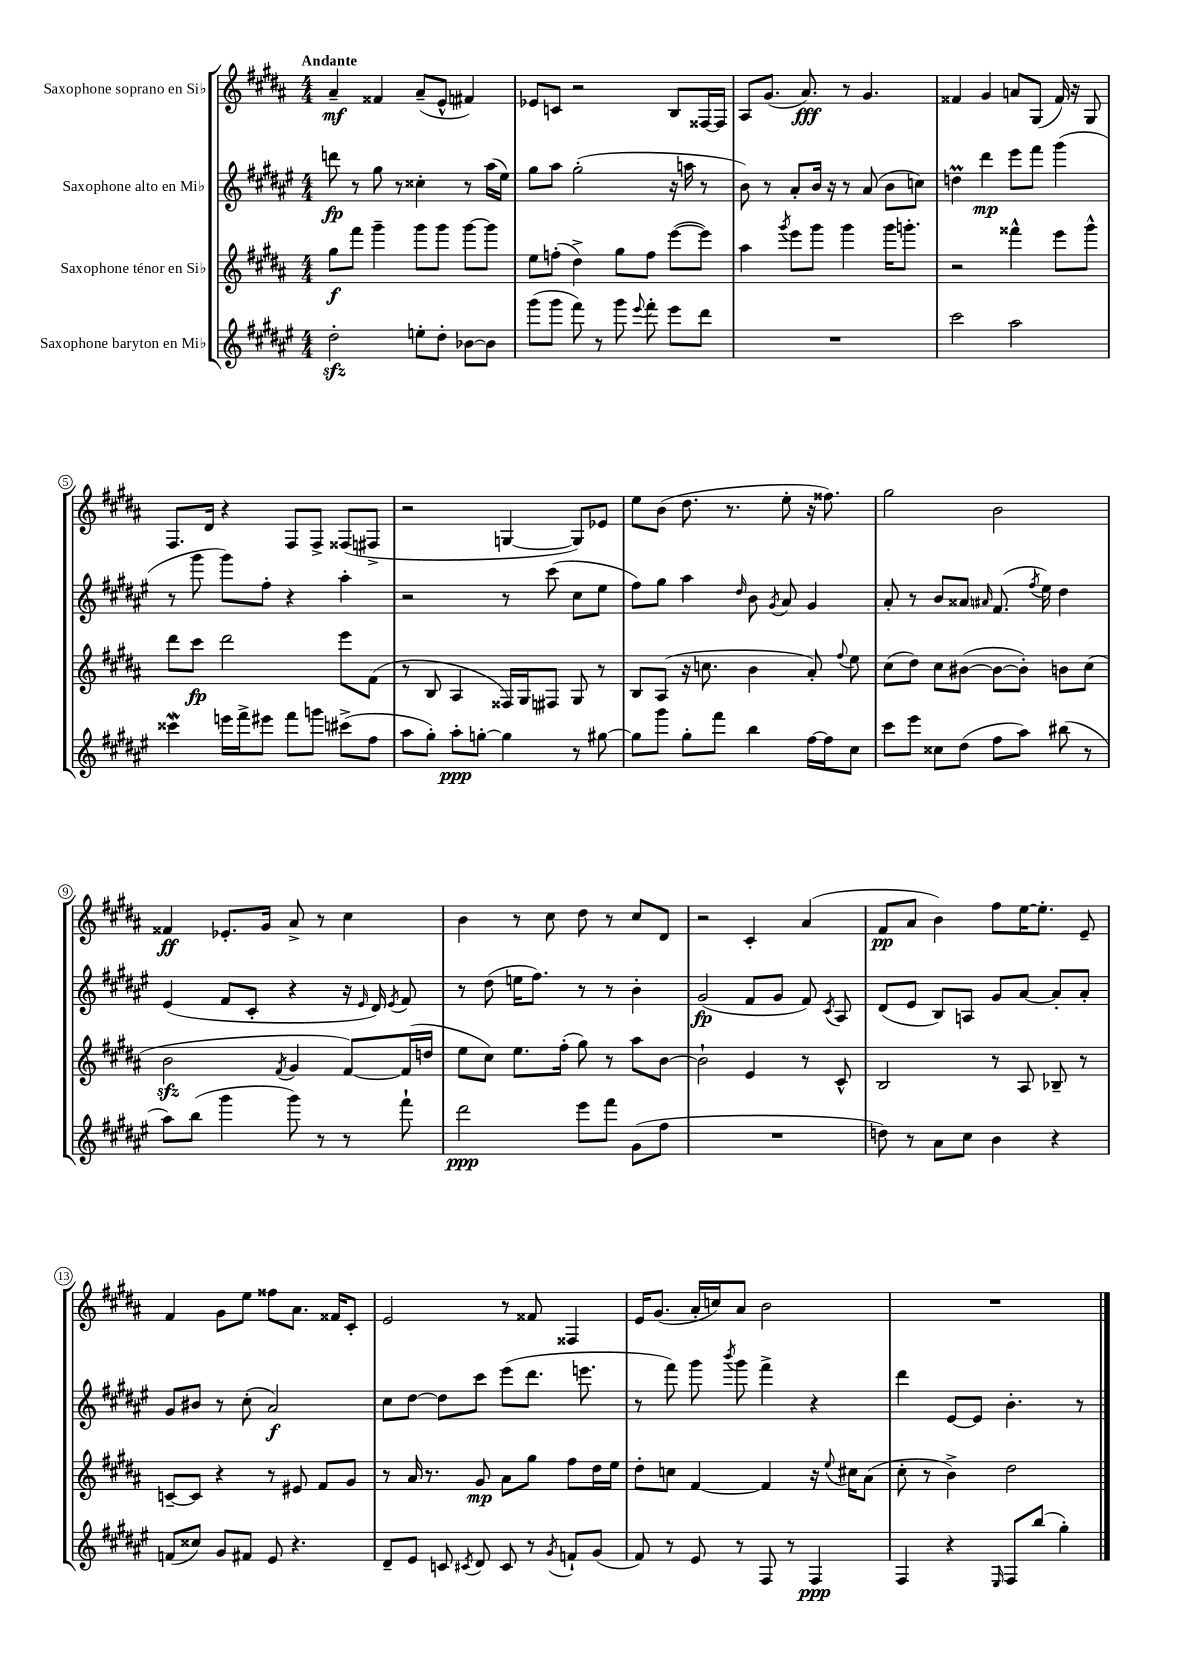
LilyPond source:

<<
\new StaffGroup <<
\new Staff = "s0" \with { instrumentName = "Saxophone soprano en Sib" } {
    \clef treble \key b \major \numericTimeSignature \time 4/4 \tempo "Andante"
    \autoBeamOff ais'4--\mf fisis'4 ais'8[--( e'8]-^ fis'4) |
    ees'8[ c'8] r2 b8[ fisis16~ fisis16] |
    ais8[ gis'8.]( ais'8.\fff) r8 gis'4. |
    fisis'4 gis'4 a'8[ gis8]( fisis'16) r16 gis8 |
    fis8.[ dis'16] r4 fis8[ fis8]-> fisis8[( fis8]-> |
    r2 g4~ g8[) ees'8] |
    e''8[ b'8]( dis''8. r8. e''8-. r16 fisis''8.) |
    gis''2 b'2 |
    fisis'4\ff ees'8.[-. gis'16] ais'8-> r8 cis''4 |
    b'4 r8 cis''8 dis''8 r8 cis''8[ dis'8] |
    r2 cis'4-. ais'4( |
    fis'8[\pp ais'8] b'4) fis''8[ e''16~ e''8.]-. e'8-- |
    fis'4 gis'8[ e''8] fisis''8[ ais'8.] fisis'16[ cis'8]-. |
    e'2 r8 fisis'8 fisis4 |
    e'16[ gis'8.]( ais'16[-. c''16) ais'8] b'2 |
    R1 \bar "|." |
}
\new Staff = "s1" \with { instrumentName = "Saxophone alto en Mib" } {
    \clef treble \key fis \major \numericTimeSignature \time 4/4
    \autoBeamOff d'''8\fp r8 gis''8 r8 cisis''4-. r8 ais''16[( eis''16]) |
    gis''8[ ais''8] gis''2-.( r16 a''16 r8 |
    b'8) r8 ais'8[-. b'16] r16 r8 ais'8( b'8[ c''8]) |
    d''4\prall dis'''4\mp eis'''8[ fis'''8] gis'''4( |
    r8 gis'''8 gis'''8[) fis''8]-. r4 ais''4-. |
    r2 r8 cis'''8( cis''8[ eis''8] |
    fis''8[) gis''8] ais''4 \grace { dis''16 } b'8 \acciaccatura { gis'8 } ais'8 gis'4 |
    ais'8-. r8 b'8[ aisis'8] \grace { ais'16 } fis'8.( \acciaccatura { fis''8 } eis''16) dis''4 |
    eis'4( fis'8[ cis'8]-. r4 r16 \grace { eis'16 } dis'16) \acciaccatura { eis'8 } fis'8 |
    r8 dis''8( e''16[ fis''8.]) r8 r8 b'4-. |
    gis'2\fp( fis'8[ gis'8] fis'8) \acciaccatura { cis'8 } ais8 |
    dis'8[( eis'8] b8[) a8] gis'8[ ais'8]~ ais'8[-. ais'8]-. |
    gis'8[ bis'8] r8 cis''8-.( ais'2\f) |
    cis''8[ dis''8]~ dis''8[ cis'''8] eis'''8[( dis'''8.] e'''8. |
    r8 fis'''8) gis'''8 \acciaccatura { b'''8 } gis'''8 fis'''4-> r4 |
    dis'''4 eis'8[~ eis'8] b'4.-. r8 \bar "|." |
}
\new Staff = "s2" \with { instrumentName = "Saxophone ténor en Sib" } {
    \clef treble \key b \major \numericTimeSignature \time 4/4
    \autoBeamOff gis''8[\f fis'''8] gis'''4-- gis'''8[ gis'''8] gis'''8[~ gis'''8] |
    e''8[ f''8]-.( dis''4->) gis''8[ f''8] e'''8[~( e'''8]) |
    ais''4 \acciaccatura { gis'''8 } e'''8[ gis'''8] gis'''4 gis'''16[ g'''8.]-. |
    r2 fisis'''4-^ e'''8[ gis'''8]-^ |
    dis'''8[ cis'''8]\fp dis'''2 e'''8[ fis'8]( |
    r8 b8 ais4 fisis16[) gis16 fis8] gis8 r8 |
    b8[ ais8]( r16 c''8. b'4 ais'8-.) \appoggiatura { fis''8 } e''8 |
    cis''8[( dis''8]) cis''8[ bis'8]~( bis'8[~ bis'8]-.) b'8[ cis''8]( |
    b'2\sfz \acciaccatura { fis'8 } gis'4 fis'8[~) fis'16( d''16] |
    e''8[ cis''8]) e''8.[ fis''16]-.( gis''8) r8 ais''8[ b'8]~ |
    b'2-! e'4 r8 cis'8-^ |
    b2 r8 ais8 bes8-- r8 |
    c'8[~-- c'8] r4 r8 eis'8 fis'8[ gis'8] |
    r8 ais'16 r8. gis'8\mp ais'8[ gis''8] fis''8[ dis''16 e''16] |
    dis''8[-. c''8] fis'4~ fis'4 r16 \appoggiatura { e''8 } cis''16[ ais'8]( |
    cis''8-. r8 b'4->) dis''2 \bar "|." |
}
\new Staff = "s3" \with { instrumentName = "Saxophone baryton en Mib" } {
    \clef treble \key fis \major \numericTimeSignature \time 4/4
    \autoBeamOff dis''2-.\sfz e''8[-. dis''8]-. bes'8[~ bes'8] |
    gis'''8[( gis'''8] fis'''8) r8 gis'''8 \appoggiatura { eis'''8 } fis'''8-. eis'''8[ dis'''8] |
    R1 |
    cis'''2 ais''2 |
    cisis'''4\mordent e'''16[ fis'''16-> eis'''8] fis'''8[ g'''8] cis'''8[->( fis''8] |
    ais''8[ gis''8]-.) ais''8[-.\ppp g''8]~-. g''4 r8 gis''8~ |
    gis''8[ gis'''8] gis''8[-. fis'''8] b''4 fis''16[~ fis''16 cis''8] |
    cis'''8[ eis'''8] cisis''8[ dis''8]( fis''8[ ais''8]) bis''8( r8 |
    ais''8[) b''8]( gis'''4 gis'''8) r8 r8 fis'''8-! |
    dis'''2\ppp eis'''8[ fis'''8] gis'8[( fis''8] |
    R1 |
    d''8) r8 ais'8[ cis''8] b'4 r4 |
    f'8[( cisis''8]) gis'8[ fis'8] eis'8 r4. |
    dis'8[-- eis'8] c'8 \acciaccatura { cis'8 } dis'8 cis'8 r8 \acciaccatura { gis'8 } f'8[-! gis'8]( |
    fis'8) r8 eis'8 r8 fis8 r8 fis4\ppp |
    fis4 r4 \grace { eis16 } fis8[ b''8]( gis''4-.) \bar "|." |
}
>>
>>
\layout { \context { \Score \override BarNumber.stencil = #(make-stencil-circler 0.1 0.3 ly:text-interface::print) } }
